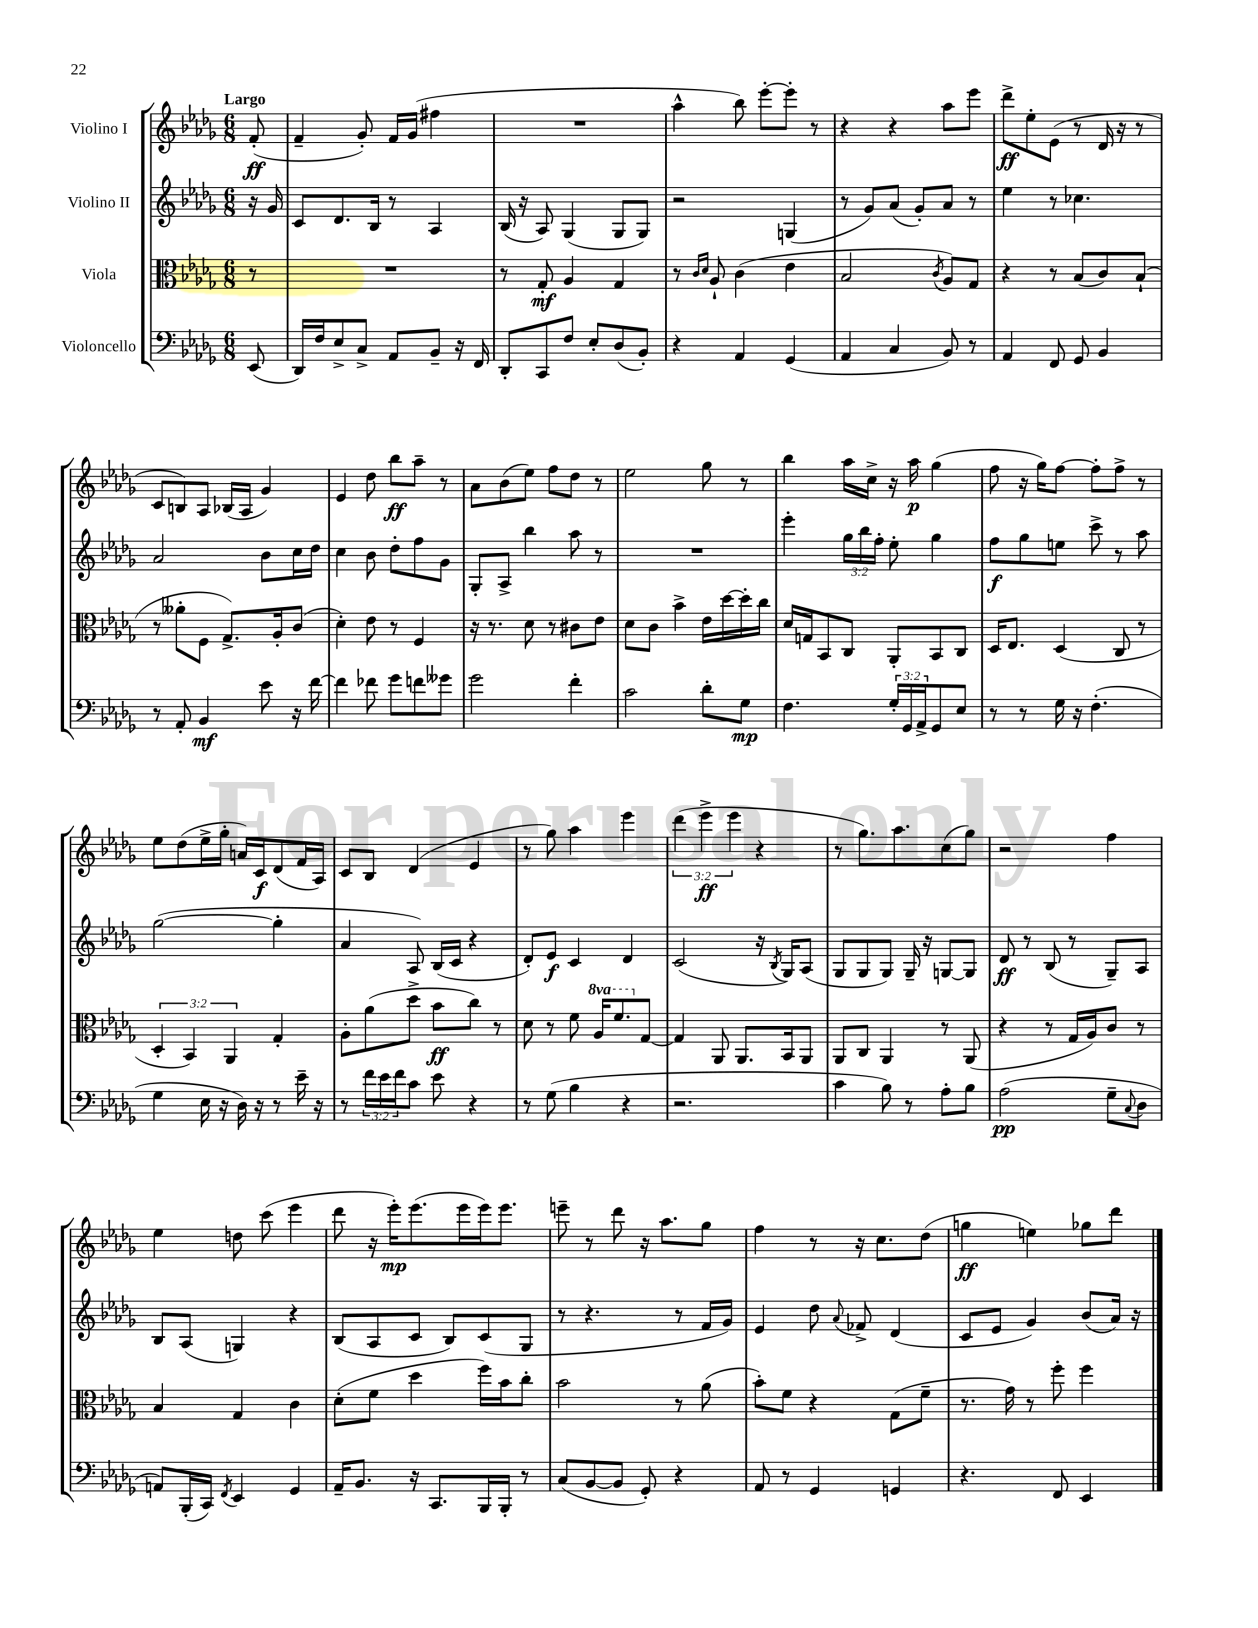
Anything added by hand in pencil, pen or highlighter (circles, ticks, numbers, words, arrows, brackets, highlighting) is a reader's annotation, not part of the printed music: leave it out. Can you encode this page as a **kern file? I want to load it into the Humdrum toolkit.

**kern	**dynam	**kern	**dynam	**kern	**dynam	**kern	**dynam
*part4	*part4	*part3	*part3	*part2	*part2	*part1	*part1
*staff4	*staff4	*staff3	*staff3	*staff2	*staff2	*staff1	*staff1
*I"Violoncello	*	*I"Viola	*	*I"Violino II	*	*I"Violino I	*
*clefF4	*	*clefC3	*	*clefG2	*	*clefG2	*
*k[b-e-a-d-g-]	*	*k[b-e-a-d-g-]	*	*k[b-e-a-d-g-]	*	*k[b-e-a-d-g-]	*
*M6/8	*	*M6/8	*	*M6/8	*	*M6/8	*
=	=	=	=	=	=	=	=
!	!	!	!	!	!	!LO:TX:a:B:t=Largo	!
(8EE-/	.	8r	.	16r	.	(8f'/	ff
.	.	.	.	16g-/	.	.	.
=1	=1	=1	=1	=1	=1	=1	=1
16DD-/LL)	.	2.r	.	8c/L	.	4f~/	.
16F/J	.	.	.	.	.	.	.
8E-^/	.	.	.	8.d-/	.	.	.
8C^/J	.	.	.	.	.	8g-'/)	.
.	.	.	.	16B-/Jk	.	.	.
8AA-/L	.	.	.	8r	.	16f/LL	.
.	.	.	.	.	.	(16g-/JJ	.
8BB-~/J	.	.	.	4A-/	.	4ff#X\	.
16r	.	.	.	.	.	.	.
16FF/	.	.	.	.	.	.	.
=2	=2	=2	=2	=2	=2	=2	=2
8DD-'/L	.	8r	.	(16B-/	.	2.r	.
.	.	.	.	16r	.	.	.
8CC/	.	8G-'/	mf	8A-/)	.	.	.
8F/J	.	4A-/	.	(4G-/	.	.	.
8E-'/L	.	.	.	.	.	.	.
(8D-/	.	4G-/	.	8G-/L	.	.	.
8BB-'/J)	.	.	.	8G-/J)	.	.	.
=3	=3	=3	=3	=3	=3	=3	=3
4r	.	8r	.	2r	.	4aa-^^\	.
.	.	16qqc/LL	.	.	.	.	.
.	.	16qqd-/JJ	.	.	.	.	.
.	.	8A-`/	.	.	.	.	.
4AA-/	.	(4c\	.	.	.	8bb-\)	.
.	.	.	.	.	.	[8eee-'\L	.
(4GG-/	.	4e-\	.	(4Gn/	.	8eee-'\J]	.
.	.	.	.	.	.	8r	.
=4	=4	=4	=4	=4	=4	=4	=4
4AA-/	.	2B-/	.	8r	.	4r	.
.	.	.	.	8g-/L)	.	.	.
4C/	.	.	.	(8a-/J	.	4r	.
.	.	.	.	8g-'/L)	.	.	.
.	.	8qc/	.	.	.	.	.
8BB-/)	.	8A-/L)	.	8a-/J	.	8aa-\L	.
8r	.	8G-/J	.	8r	.	8eee-\J	.
=5	=5	=5	=5	=5	=5	=5	=5
4AA-/	.	4r	.	4ee-\	.	8ddd-^\L	ff
.	.	.	.	.	.	8ee-'\	.
8FF/	.	8r	.	8r	.	(8e-\J	.
8GG-/	.	(8B-/L	.	4.cc-X\	.	8r	.
4BB-/	.	8c/)	.	.	.	16d-/	.
.	.	.	.	.	.	16r	.
.	.	(8B-`/J	.	.	.	8r	.
!!LO:LB:g=z
=6	=6	=6	=6	=6	=6	=6	=6
8r	.	8r	.	2a-/	.	8c/L	.
8AA-'/	.	8a--X'\L	.	.	.	8Bn/)	.
4BB-/	mf	8F\J	.	.	.	8A-/J	.
.	.	8.G-^/L)	.	.	.	(16B-X/LL	.
.	.	.	.	.	.	16A-/JJ	.
8e-\	.	.	.	8b-\L	.	4g-/)	.
.	.	16A-'/k	.	.	.	.	.
16r	.	(8c/J	.	16cc\L	.	.	.
[16f\	.	.	.	16dd-\JJ	.	.	.
=7	=7	=7	=7	=7	=7	=7	=7
4f\]	.	4d-'\)	.	4cc\	.	4e-/	.
8f-X\	.	8e-\	.	8b-\	.	8dd-\	.
8g-\L	.	8r	.	8dd-'\L	.	8bb-\L	ff
8fn\	.	4F/	.	8ff\	.	8aa-~\J	.
8g--X\J	.	.	.	8g-\J	.	8r	.
=8	=8	=8	=8	=8	=8	=8	=8
2g-\	.	16r	.	8G-'/L	.	8a-\L	.
.	.	8.r	.	.	.	.	.
.	.	.	.	8A-^/J	.	(8b-\	.
.	.	8d-\	.	4bb-\	.	8ee-\J)	.
.	.	8r	.	.	.	8ff\L	.
4f'\	.	8c#X\L	.	8aa-\	.	8dd-\J	.
.	.	8e-\J	.	8r	.	8r	.
=9	=9	=9	=9	=9	=9	=9	=9
2c\	.	8d-\L	.	2.r	.	2ee-\	.
.	.	8c\J	.	.	.	.	.
.	.	4b-^\	.	.	.	.	.
8d-'\L	.	16e-\LL	.	.	.	8gg-\	.
.	.	[16dd-\	.	.	.	.	.
8G-\J	mp	16dd-'\]	.	.	.	8r	.
.	.	16cc\JJ	.	.	.	.	.
=10	=10	=10	=10	=10	=10	=10	=10
4.F\	.	16d-/LL	.	4eee-'\	.	4bb-\	.
.	.	16Gn/J	.	.	.	.	.
.	.	8BB-/	.	.	.	.	.
.	.	8C/J	.	24gg-\LL	.	16aa-\LL	.
.	.	.	.	24bb-\	.	.	.
.	.	.	.	.	.	16cc^\JJ	.
.	.	.	.	24ff'\JJ	.	.	.
24G-'/LL	.	8AA-'/L	.	8ee-'\	.	16r	.
24GG-/	.	.	.	.	.	.	.
.	.	.	.	.	.	16aa-\	p
24AA-^/J	.	.	.	.	.	.	.
8GG-/	.	8BB-/	.	4gg-\	.	(4gg-\	.
8E-/J	.	8C/J	.	.	.	.	.
=11	=11	=11	=11	=11	=11	=11	=11
8r	.	16D-/KL	.	8ff\L	f	8ff\	.
.	.	8.E-/J	.	.	.	.	.
8r	.	.	.	8gg-\	.	16r	.
.	.	.	.	.	.	16gg-\KL)	.
16G-\	.	(4D-/	.	8een\J	.	[8ff\J	.
16r	.	.	.	.	.	.	.
(4.F'\	.	.	.	8ccc^\	.	8ff'\L]	.
.	.	8C/	.	8r	.	8ff^\J	.
.	.	8r	.	8aa-\	.	8r	.
!!LO:LB:g=z
=12	=12	=12	=12	=12	=12	=12	=12
4G-\	.	6D-'/	.	([2gg-\	.	8ee-\L	.
.	.	.	.	.	.	(8dd-\	.
.	.	6BB-/)	.	.	.	.	.
16E-\	.	.	.	.	.	16ee-^\L	.
16r	.	.	.	.	.	16gg-'\JJ	.
.	.	6AA-/	.	.	.	.	.
16D-\)	.	.	.	.	.	16an/LL)	.
16r	.	.	.	.	.	16c/J	f
8r	.	4G-'/	.	4gg-'\]	.	(8d-/	.
16e-~\	.	.	.	.	.	16f/L	.
16r	.	.	.	.	.	16A-/JJ)	.
=13	=13	=13	=13	=13	=13	=13	=13
8r	.	8A-'\L	.	4a-/	.	8c/L	.
24f\LL	.	(8a-\	.	.	.	8B-/J	.
24e-\	.	.	.	.	.	.	.
24f\J	.	.	.	.	.	.	.
8c\J	.	8dd-^\J	.	8A-/)	.	(4d-/	.
8e-\	.	8b-\L	ff	(16B-/LL	.	.	.
.	.	.	.	16c/JJ	.	.	.
4r	.	8cc\J)	.	4r	.	4e-/	.
.	.	8r	.	.	.	.	.
=14	=14	=14	=14	=14	=14	=14	=14
8r	.	8d-\	.	8d-'/L)	.	8r	.
(8G-\	.	8r	.	8e-/J	f	8gg-\)	.
4B-\	.	8f\	.	4c/	.	4aa-\	.
*	*	*8va	*	*	*	*	*
.	.	16a-/KL	.	.	.	.	.
.	.	8.ff/	.	.	.	.	.
4r	.	.	.	4d-/	.	4eee-\	.
*	*	*X8va	*	*	*	*	*
.	.	[8G-/J	.	.	.	.	.
=15	=15	=15	=15	=15	=15	=15	=15
2.r	.	4G-/]	.	(2c/	.	(6ddd-\	.
.	.	.	.	.	.	6eee-^\	ff
.	.	8AA-/	.	.	.	.	.
.	.	.	.	.	.	6eee-\	.
.	.	8.AA-/L	.	.	.	.	.
.	.	.	.	16r	.	4r	.
.	.	.	.	8qB-/	.	.	.
.	.	16BB-/k	.	16G-/KL)	.	.	.
.	.	8AA-/J	.	(8A-/J	.	.	.
=16	=16	=16	=16	=16	=16	=16	=16
4c\	.	8AA-/L	.	8G-/L	.	8r	.
.	.	8C/J	.	8G-/	.	8.gg-\L)	.
8B-\)	.	4AA-/	.	8G-/J)	.	.	.
.	.	.	.	.	.	8.aa-\	.
8r	.	.	.	16G-~/	.	.	.
.	.	.	.	16r	.	.	.
8A-'\L	.	8r	.	[8Gn/L	.	(8cc\	.
8B-\J	.	(8AA-/	.	8G/J]	.	8gg-\J)	.
=17	=17	=17	=17	=17	=17	=17	=17
(2A-\	pp	4r	.	8d-/	ff	2r	.
.	.	.	.	8r	.	.	.
.	.	8r	.	(8B-/	.	.	.
.	.	16G-/LL	.	8r	.	.	.
.	.	16A-/J)	.	.	.	.	.
8G-~\L	.	8c/J	.	8G-~/L)	.	4ff\	.
8qqC/	.	.	.	.	.	.	.
8D-\J	.	8r	.	8A-/J	.	.	.
!!LO:LB:g=z
=18	=18	=18	=18	=18	=18	=18	=18
8AAn/L)	.	4B-/	.	8B-/L	.	4ee-\	.
(16BBB-'/L	.	.	.	(8A-/J	.	.	.
16CC/JJ)	.	.	.	.	.	.	.
8qFF/	.	.	.	.	.	.	.
4EE-/	.	4G-/	.	4Gn/)	.	8ddn\	.
.	.	.	.	.	.	(8ccc\	.
4GG-/	.	4c\	.	4r	.	4eee-\	.
=19	=19	=19	=19	=19	=19	=19	=19
16AA-~/KL	.	(8d-'\L	.	(8B-/L	.	8ddd-\	.
8.BB-/J	.	.	.	.	.	.	.
.	.	8f\J	.	8A-/	.	16r	.
.	.	.	.	.	.	16eee-'\KL)	mp
16r	.	4dd-\	.	8c/J	.	(8.eee-\	.
8.CC/L	.	.	.	.	.	.	.
.	.	.	.	8B-/L)	.	.	.
.	.	.	.	.	.	16eee-\L	.
16BBB-/L	.	16ff\LL)	.	(8c/	.	16eee-\J)	.
16BBB-'/JJ	.	16b-\J	.	.	.	8.eee-\J	.
8r	.	8cc'\J	.	8G-/J	.	.	.
=20	=20	=20	=20	=20	=20	=20	=20
(8C/L	.	2b-\	.	8r	.	8eeen~\	.
[8BB-/	.	.	.	4.r	.	8r	.
8BB-/J]	.	.	.	.	.	8ddd-\	.
8GG-'/)	.	.	.	.	.	16r	.
.	.	.	.	.	.	8.aa-\L	.
4r	.	8r	.	8r	.	.	.
.	.	(8a-\	.	16f/LL	.	8gg-\J	.
.	.	.	.	16g-/JJ)	.	.	.
=21	=21	=21	=21	=21	=21	=21	=21
8AA-/	.	8b-'\L)	.	4e-/	.	4ff\	.
8r	.	8f\J	.	.	.	.	.
4GG-/	.	4r	.	8dd-\	.	8r	.
.	.	.	.	8qqa-/	.	.	.
.	.	.	.	8f-X^/	.	16r	.
.	.	.	.	.	.	8.cc\L	.
4GGn/	.	(8G-\L	.	(4d-/	.	.	.
.	.	8f~\J	.	.	.	(8dd-\J	.
=22	=22	=22	=22	=22	=22	=22	=22
4.r	.	8.r	.	8c/L	.	4ggn\	ff
.	.	.	.	8e-/J	.	.	.
.	.	16g-\)	.	.	.	.	.
.	.	8r	.	4g-/)	.	4een\)	.
8FF/	.	8ff'\	.	.	.	.	.
4EE-/	.	4ff\	.	(8b-/L	.	8gg-X\L	.
.	.	.	.	16a-/Jk)	.	8ddd-\J	.
.	.	.	.	16r	.	.	.
==	==	==	==	==	==	==	==
*-	*-	*-	*-	*-	*-	*-	*-
